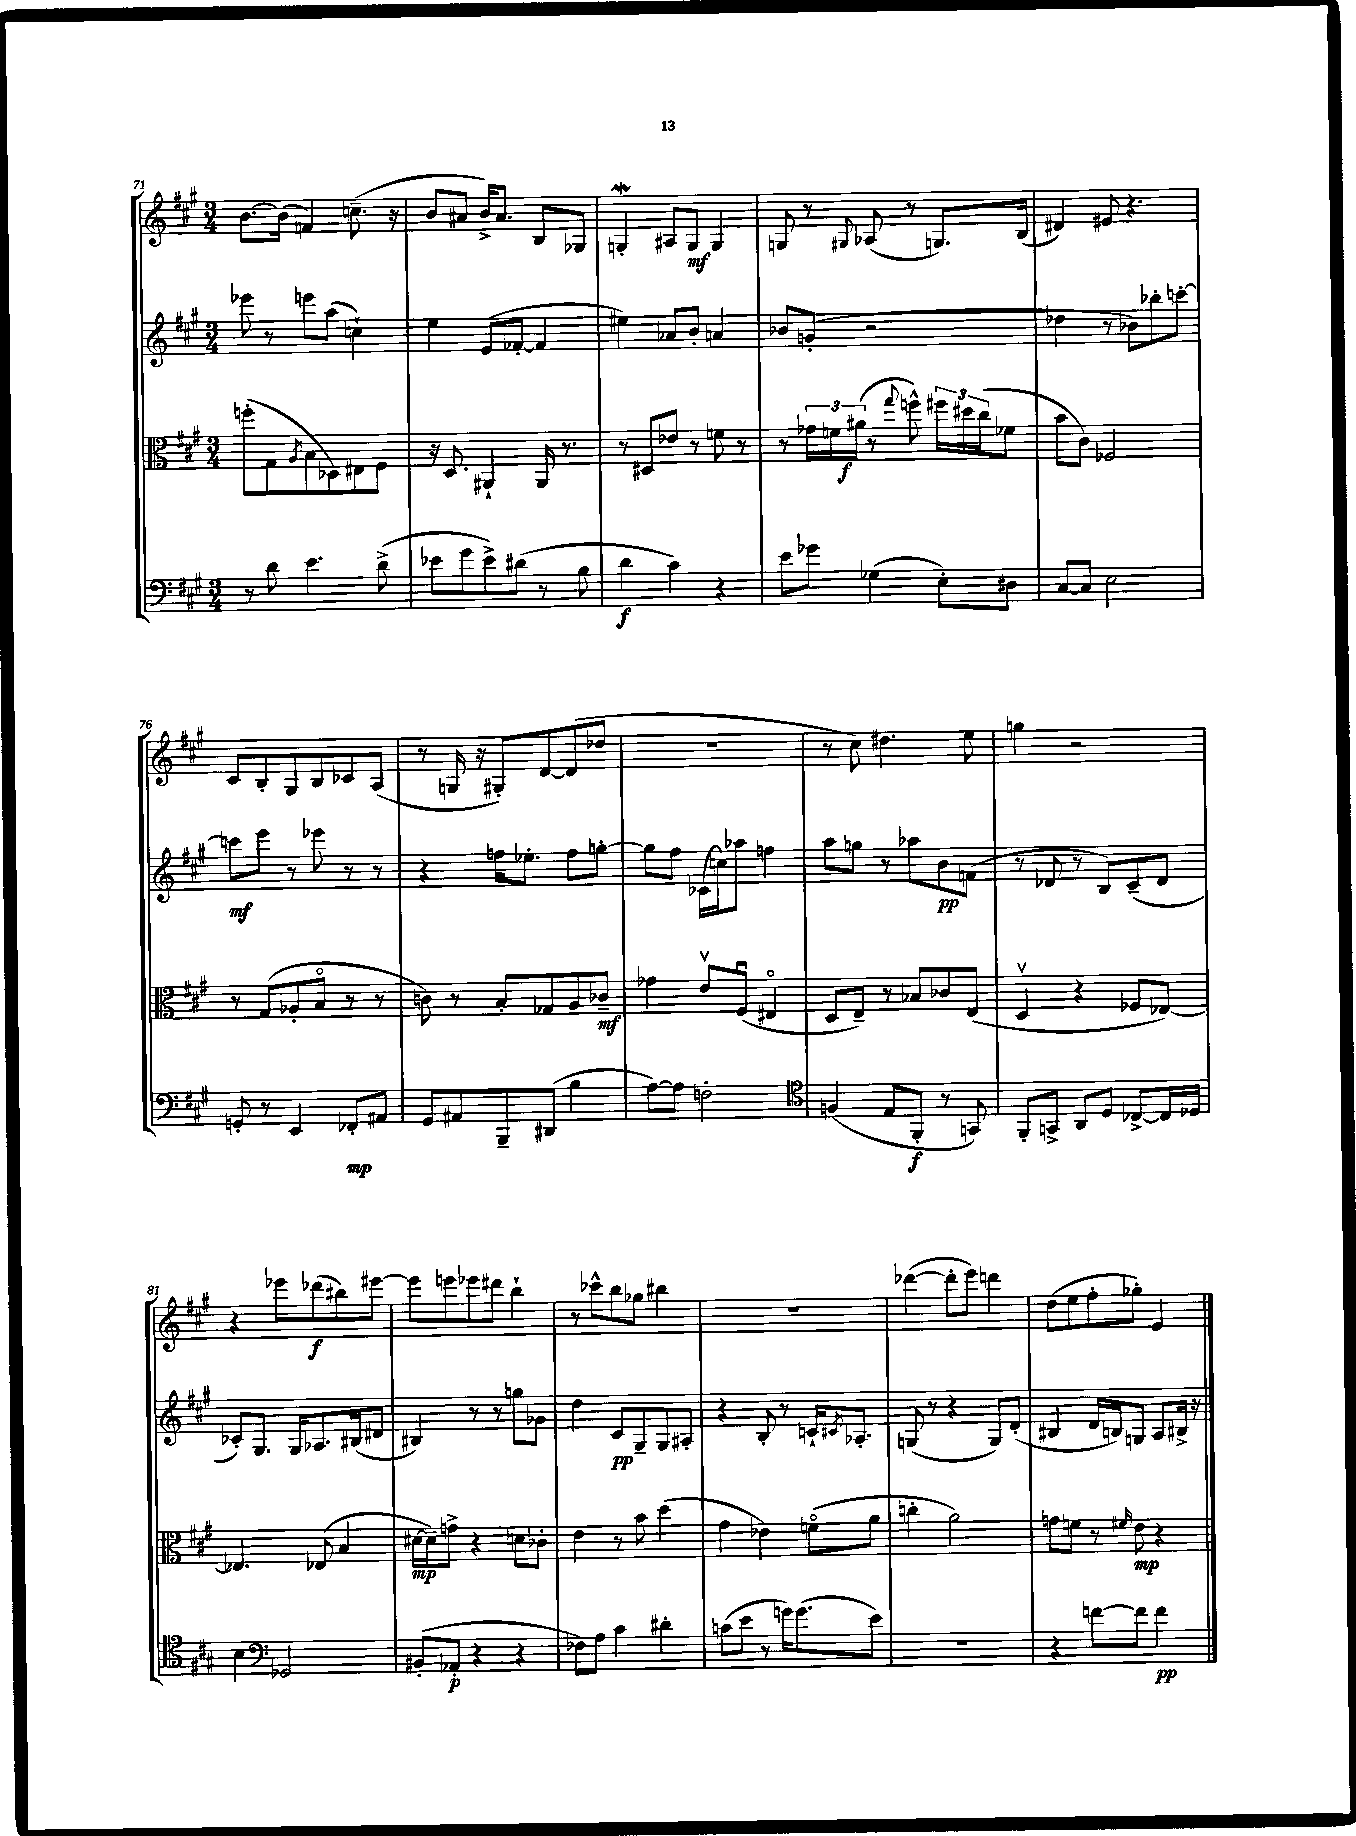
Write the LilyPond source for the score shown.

<<
\new StaffGroup <<
\new Staff = "s0" {
    \clef treble \key a \major \numericTimeSignature \time 3/4
    b'8.~ b'16( f'4) c''8.--( r16 |
    b'8 ais'8 b'16->) ais'8. b8 ges8 |
    g4-.\mordent ais8 g8\mf g4 |
    g8 r8 \appoggiatura { gis8 } aes8( r8 g8.) b16( |
    dis'4) eis'8 r4. |
    cis'8 b8-. gis8 b8 ces'8 a8( |
    r8 g16 r16 gis8-.) d'8~ d'8( des''8 |
    R2. |
    r8 cis''8) dis''4. e''8 |
    g''4 r2 |
    r4 ees'''8 des'''8\f( bis''8) eis'''8~ |
    eis'''8 e'''8 ees'''8 dis'''8 b''4-! |
    r8 ces'''8-^ b''8 ges''8 bis''4 |
    R2. |
    des'''4~( des'''8-. e'''8) d'''4 |
    d''8( e''8 fis''8-. ges''8-.) e'4 \bar "|." |
}
\new Staff = "s1" {
    \clef treble \key a \major \numericTimeSignature \time 3/4
    ees'''8 r8 e'''8 a''8( c''4-!) |
    e''4 e'8( fes'8~-. fes'4 |
    eis''4) aes'8 b'8-. a'4 |
    bes'8 g'8-.( r2 |
    des''4 r8 bes'8) bes''8-. c'''8~-. |
    c'''8\mf e'''8 r8 ees'''8 r8 r8 |
    r4 f''16 ees''8.-. f''8 g''8~-. |
    g''8 fis''8 ces'16( c''16) aes''8 f''4 |
    a''8 g''8 r8 aes''8 b'8\pp f'8( |
    r8 des'8 r8 b8) cis'8--( des'8 |
    ces'8-.) gis8. gis16 aes8. bis16( dis'8 |
    bis4) r8 r8 g''8 ges'8 |
    d''4 cis'8\pp gis8-- gis8 ais8-. |
    r4 b8-. r8 c'16-! \acciaccatura { cis'8 } aes8.-. |
    g8( r8 r4 g8) d'8-.( |
    bis4 d'16 b16) g8 a8 bis16-> r16 \bar "|." |
}
\new Staff = "s2" {
    \clef alto \key a \major \numericTimeSignature \time 3/4
    f''8-.( gis8 \acciaccatura { a8 } b8 des8) eis8 fis8 |
    r16 d8. ais,4-! ais,16 r8. |
    r8 dis8 ees'8 r8 f'8 r8 |
    r8 \tuplet 3/2 { ges'16 f'16 ais'16\f( } r8 \appoggiatura { gis''8 } f''8-^) \tuplet 3/2 { fis''16 dis''16 cis''16( } fes'8 |
    b'8 cis'8) fes2 |
    r8 gis8( aes8-. b8\flageolet r8 r8 |
    c'8) r8 b8-. ges8 a8 ces'8--\mf |
    ges'4 e'8\upbow fis8\downbow( eis4\flageolet |
    d8 e8--) r8 bes8 ces'8 e8( |
    d4\upbow r4 fes8 ees8~) |
    ees4. ees8( b4 |
    dis'16~\mp dis'16--) g'8-> r4 d'8 ces'8-. |
    e'4 r8 b'8 d''4( |
    gis'4 ees'4) f'8\flageolet( a'8 |
    c''4-. a'2) |
    g'8 f'8 r8 \grace { fis'16 } e'8\mp r4 \bar "|." |
}
\new Staff = "s3" {
    \clef bass \key a \major \numericTimeSignature \time 3/4
    r8 d'8 e'4. d'8->( |
    ees'8 gis'8 ees'8->) dis'8( r8 b8 |
    d'4\f cis'4) r4 |
    e'8 ges'8 ges4( e8-.) dis8 |
    cis8~ cis8 e2 |
    g,8-. r8 e,4 fes,8-.\mp ais,8 |
    gis,8 ais,8 b,,8-- dis,8( b4 |
    a8~) a8 f2-. |
    \clef tenor f4( e8 fis,8-.\f r8 g,8) |
    fis,8-. g,8-> a,8 d8 ces8~-> ces16 des16 |
    b4 \clef bass ges,2 |
    bis,8-.( aes,8-.\p r4 r4 |
    fes8) a8 cis'4 dis'4-. |
    c'8( e'8 r8 g'16) g'8.( e'8) |
    R2. |
    r4 f'8~ f'8 f'4\pp \bar "|." |
}
>>
>>
\layout { \context { \Score currentBarNumber = #71 } }
